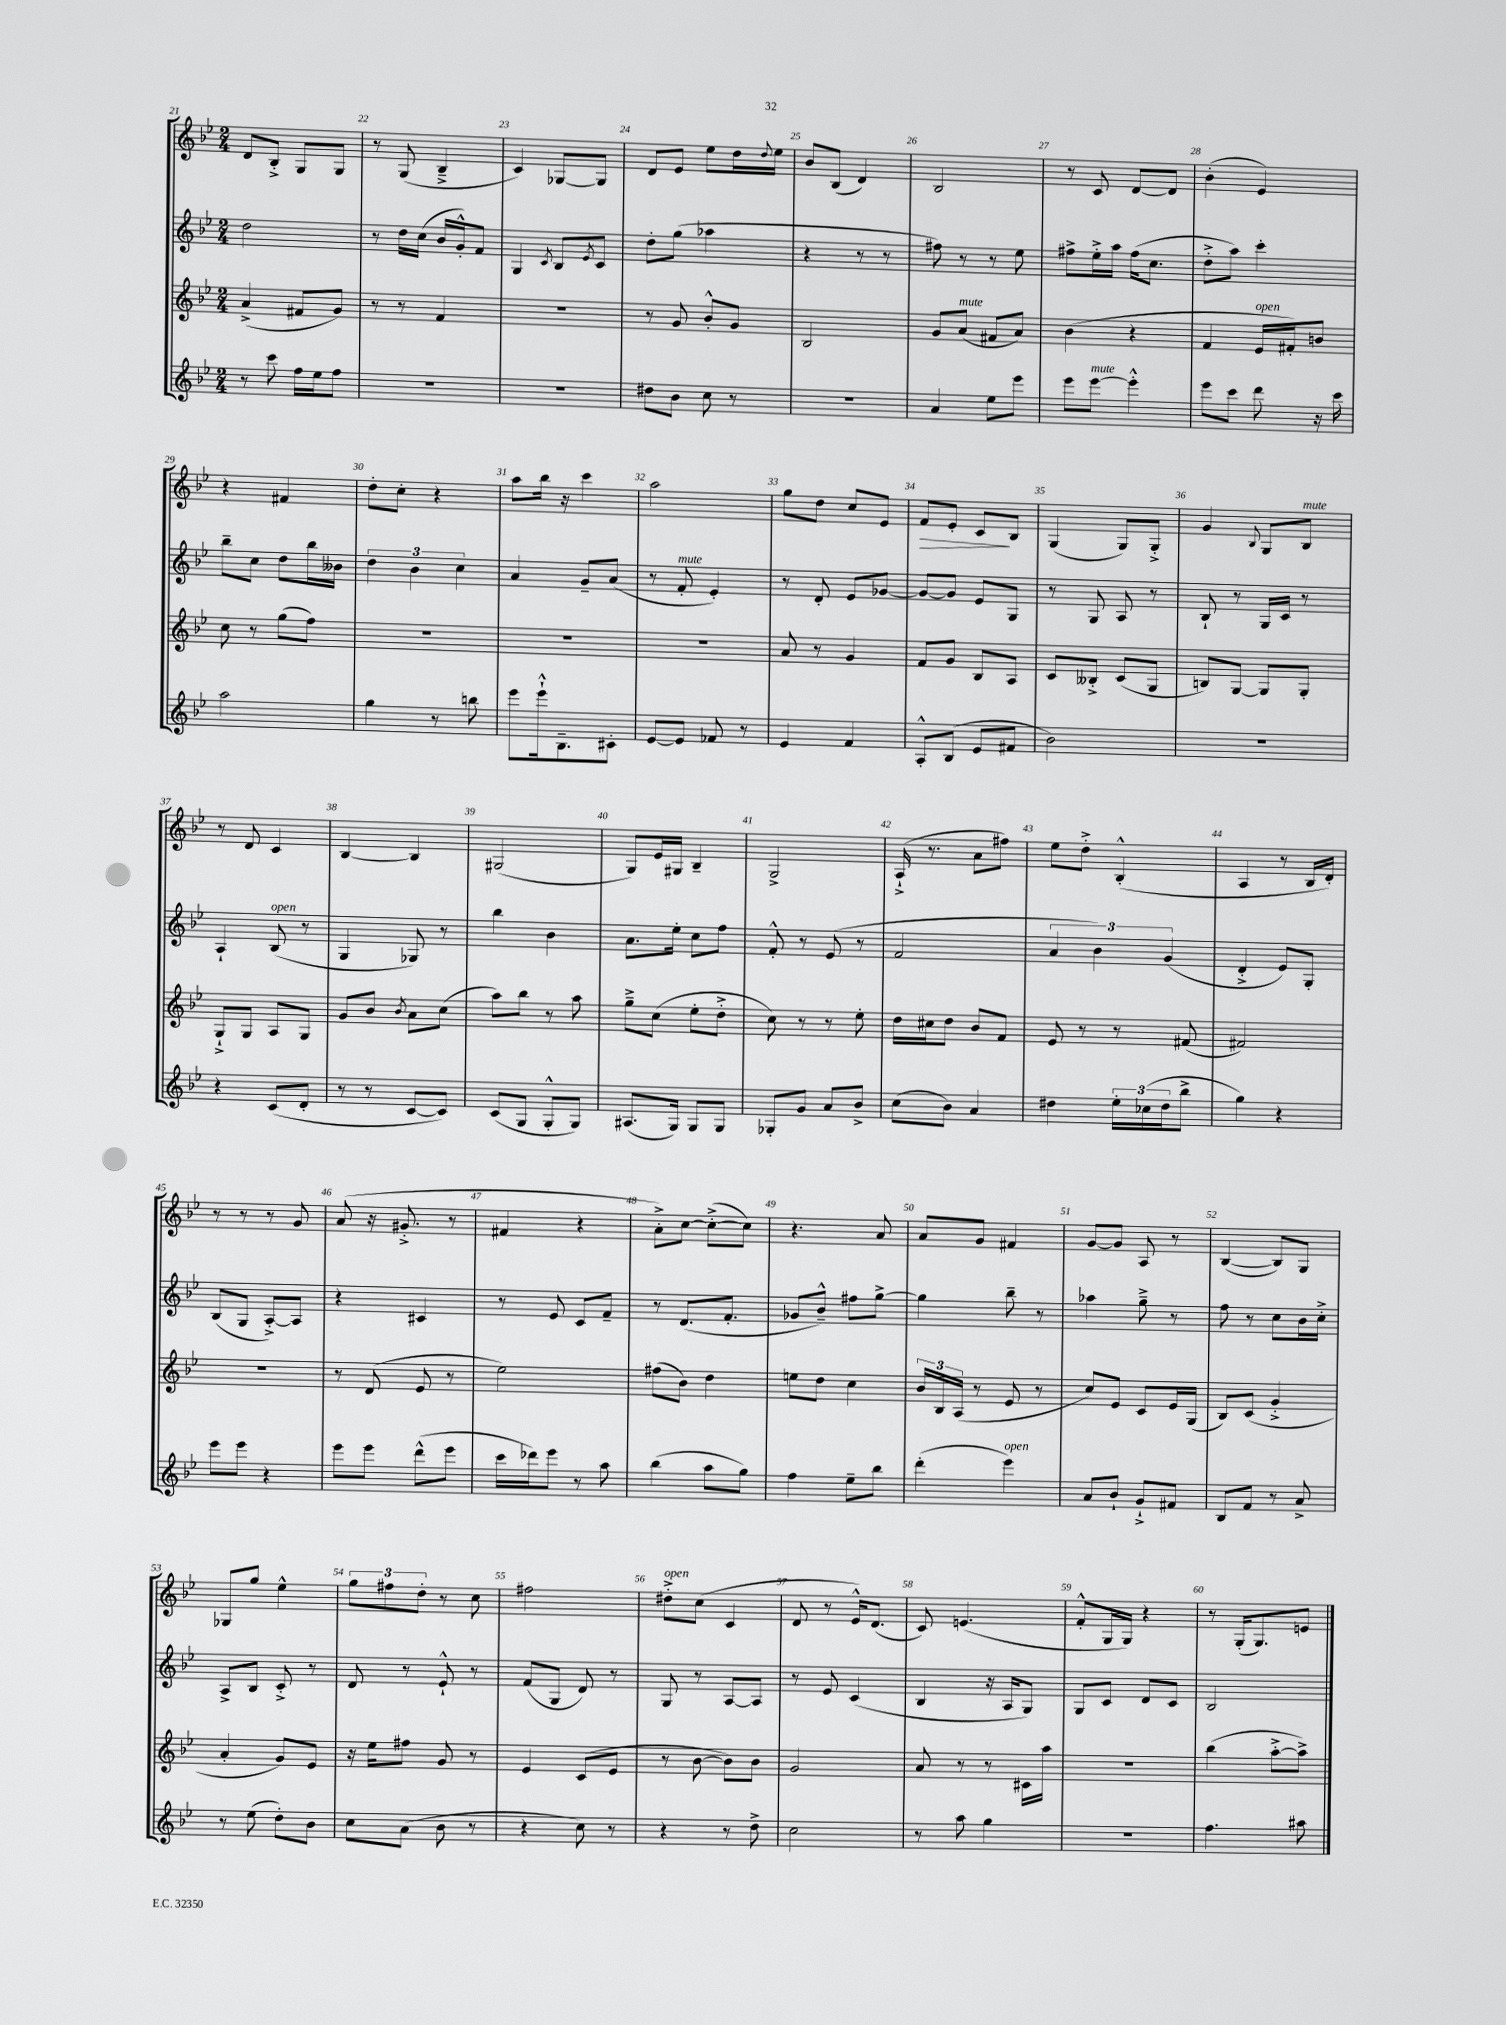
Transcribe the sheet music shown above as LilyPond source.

<<
\new StaffGroup <<
\new Staff = "s0" {
    \clef treble \key bes \major \numericTimeSignature \time 2/4
    d'8 bes8-.-> g8 g8 |
    r8 g8( bes4---> |
    c'4) ges8~ ges8 |
    d'8 ees'8 ees''8 d''16 \appoggiatura { d''8 } ees''16 |
    bes'8 bes8( d'4) |
    bes2 |
    r8 c'8 d'8~ d'8 |
    bes'4-.( ees'4) |
    r4 fis'4 |
    d''8-. c''8-. r4 |
    a''8 bes''16 r16 c'''4 |
    a''2 |
    g''8 d''8 c''8 ees'8 |
    f'8\> ees'8-. c'8\! bes8 |
    g4( g8) g8-.-> |
    g'4 \appoggiatura { bes8 } g8 bes8^\markup { \italic "mute" } |
    r8 d'8 c'4 |
    bes4~ bes4 |
    gis2( |
    g8) ees'16 gis16 bes4-- |
    g2-> |
    a16-!->( r8. a'8 fis''8) |
    ees''8 d''8-.-> bes4-.-^( |
    a4 r8 bes16 d'16-.) |
    r8 r8 r8 g'8 |
    a'8( r16 gis'8.-.-> r8 |
    fis'4 r4 |
    a'8-.->) c''8~ c''8~-.->( c''8) |
    r4. a'8 |
    a'8 g'8 fis'4 |
    g'8~ g'8 a8 r8 |
    bes4~( bes8) g8 |
    ges8 g''8 ees''4-^ |
    \tuplet 3/2 { g''8 fis''8 d''8-. } r8 c''8 |
    fis''2 |
    dis''8-.->^\markup { \italic "open" } c''8( c'4 |
    d'8 r8 ees'16-^) d'8.( |
    c'8) e'4.( |
    f'8-.-^ g16 g16) r4 |
    r8 g16-.( g8.) e'8 \bar "|." |
}
\new Staff = "s1" {
    \clef treble \key bes \major \numericTimeSignature \time 2/4
    d''2 |
    r8 d''16 c''16( bes'16 g'16-.-^) f'8 |
    g4 \acciaccatura { c'8 } bes8 \acciaccatura { ees'8 } c'8 |
    d''8-. g''8( aes''4 |
    r4 r8 r8 |
    fis''8) r8 r8 ees''8 |
    fis''8-> ees''16-.-> a''16 fis''16( c''8. |
    d''8-.-> a''8) c'''4-. |
    bes''8-- c''8 d''8 bes''16 beses'16 |
    \tuplet 3/2 { d''4 bes'4 c''4 } |
    a'4 g'8-- a'8( |
    r8 f'8-.^\markup { \italic "mute" } ees'4-.) |
    r8 d'8-. ees'8 ges'8~ |
    ges'8~ ges'8 ees'8 g8 |
    r8 g8 a8 r8 |
    bes8-! r8 g16 c'16 r8 |
    a4-! bes8^\markup { \italic "open" }( r8 |
    g4 ges8) r8 |
    bes''4 bes'4 |
    a'8. ees''16-. c''8 f''8 |
    f'8-.-^ r8 ees'8( r8 |
    f'2 |
    \tuplet 3/2 { a'4 bes'4) g'4( } |
    d'4-.-> ees'8) g8-. |
    bes8( g8 a8~-.->) a8 |
    r4 cis'4 |
    r8 ees'8 c'8 f'8-- |
    r8 d'8.( f'8.-. |
    ges'8 bes'8---^) fis''8 g''8~-> |
    g''4 bes''8-- r8 |
    aes''4 g''8---> r8 |
    f''8 r8 c''8 bes'16 c''16-.-> |
    a8-> bes8 c'8-.-> r8 |
    d'8 r8 ees'8-!-^ r8 |
    f'8( g8 d'8) r8 |
    g8 r8 a8~ a8 |
    r8 ees'8 c'4( |
    bes4 r16 a16 g8) |
    g8 c'8 d'8 c'8 |
    bes2 \bar "|." |
}
\new Staff = "s2" {
    \clef treble \key bes \major \numericTimeSignature \time 2/4
    a'4->( fis'8 g'8) |
    r8 r8 f'4 |
    R2 |
    r8 g'8 bes'8-.-^ g'8 |
    bes2 |
    g'8 a'8^\markup { \italic "mute" }( fis'8 a'8) |
    bes'4( r4 |
    f'4 ees'16^\markup { \italic "open" } fis'16-.) b'8 |
    c''8 r8 g''8( f''8) |
    R2 |
    R2 |
    R2 |
    a'8 r8 g'4 |
    f'8 g'8 bes8 a8 |
    c'8 beses8-.-> c'8( g8 |
    b8) g8~ g8 g8-. |
    g8-!-> g8 a8 g8 |
    g'8 bes'8 \acciaccatura { bes'8 } a'8 c''8( |
    a''8) bes''8 r8 a''8 |
    g''8---> c''8( ees''8-. d''8-.-> |
    c''8) r8 r8 ees''8-. |
    d''16 cis''16 d''8 bes'8 f'8 |
    ees'8 r8 r8 fis'8( |
    fis'2) |
    R2 |
    r8 d'8( ees'8 r8 |
    ees''2) |
    fis''8( bes'8) d''4 |
    e''8 d''8 c''4 |
    \tuplet 3/2 { bes'16 bes16 a16( } r8 ees'8 r8 |
    c''8) ees'8 c'8 ees'16 g16( |
    bes8) c'8( g'4-.-> |
    a'4-. g'8) ees'8 |
    r16 ees''16 fis''8 g'8 r8 |
    ees'4 c'8( ees'8 |
    r8 bes'8~ bes'8) bes'8 |
    g'2 |
    a'8 r8 r8 cis'16 a''16 |
    r2 |
    bes''4( a''8~-.-> a''8->) \bar "|." |
}
\new Staff = "s3" {
    \clef treble \key bes \major \numericTimeSignature \time 2/4
    r8 c'''8 f''16 ees''16 f''8 |
    R2 |
    R2 |
    dis''8 bes'8 c''8 r8 |
    R2 |
    a'4 ees''8 ees'''8 |
    ees'''8 ees'''8~^\markup { \italic "mute" } ees'''4-.-^ |
    ees'''8 c'''8 d'''8 r16 c'''16 |
    a''2 |
    g''4 r8 b''8 |
    ees'''8 ees'''16-!-^ bes8.-- cis'8-. |
    ees'8~ ees'8 fes'8 r8 |
    ees'4 f'4 |
    a8-.-^ bes8( ees'8 fis'8 |
    bes'2) |
    R2 |
    r4 c'8( d'8-. |
    r8 r8 c'8~ c'8) |
    c'8( g8 g8-.-^ g8) |
    ais8.( g16) g8 g8 |
    ges8-. g'8 a'8 bes'8-> |
    c''8( bes'8) a'4 |
    dis''4 \tuplet 3/2 { ees''16-. ces''16( dis''16 } bes''8-> |
    g''4) r4 |
    ees'''8 ees'''8 r4 |
    ees'''8 ees'''8 d'''8-^( ees'''8 |
    c'''16 des'''16) ees'''8 r8 a''8 |
    bes''4( a''8 g''8) |
    f''4 ees''8-- bes''8 |
    d'''4-.( ees'''4^\markup { \italic "open" }) |
    a'8 bes'8-! g'8-!-> fis'8 |
    bes8 f'8 r8 a'8-> |
    r8 ees''8( d''8-.) bes'8 |
    c''8 a'8( bes'8 r8 |
    r4 c''8) r8 |
    r4 r8 d''8-> |
    c''2 |
    r8 a''8 g''4 |
    r2 |
    f''4. ais''8 \bar "|." |
}
>>
>>
\layout { \context { \Score currentBarNumber = #21 \override BarNumber.break-visibility = ##(#f #t #t) barNumberVisibility = #all-bar-numbers-visible } }
